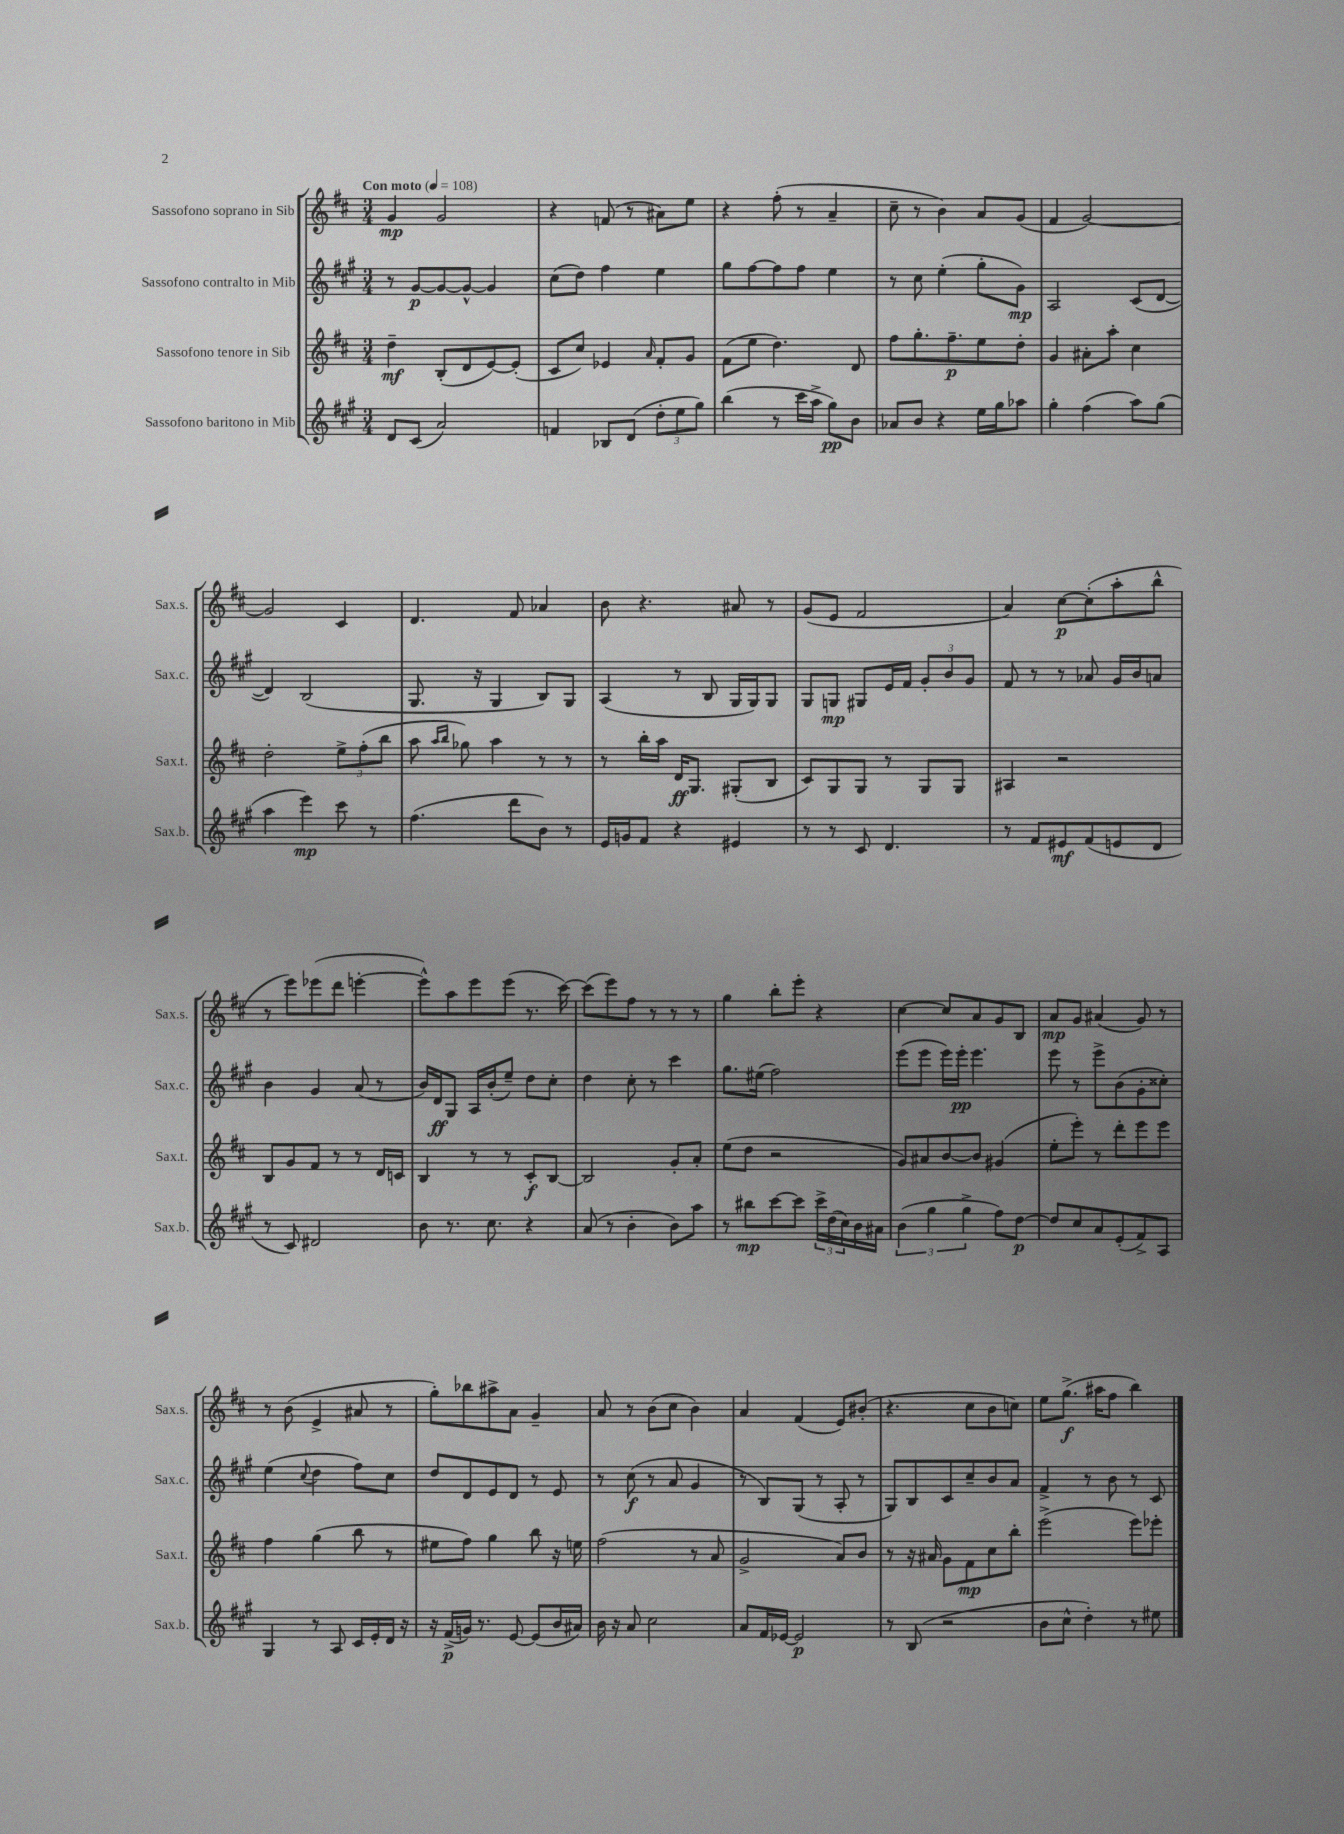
<<
\new StaffGroup <<
\new Staff = "s0" \with { instrumentName = "Sassofono soprano in Sib" shortInstrumentName = "Sax.s." } {
    \clef treble \key d \major \numericTimeSignature \time 3/4 \tempo "Con moto" 4 = 108
    g'4\mp g'2 |
    r4 f'8( r8 ais'8) e''8 |
    r4 fis''8-.( r8 a'4-- |
    cis''8-- r8 b'4) a'8 g'8( |
    fis'4 g'2~) |
    g'2 cis'4 |
    d'4. fis'8 aes'4 |
    b'8 r4. ais'8 r8 |
    g'8( e'8 fis'2 |
    a'4) cis''8~\p cis''8-.( a''8-. b''8-^ |
    r8 e'''8) ees'''8( d'''8 e'''4~-. |
    e'''8-^) a''8 e'''8 e'''8( r8. cis'''16~) |
    cis'''8( e'''8) fis''8 r8 r8 r8 |
    g''4 b''8-. e'''8-. r4 |
    cis''4~ cis''8 a'8 g'8 b8 |
    a'8\mp g'8 ais'4( g'8) r8 |
    r8 b'8( e'4-> ais'8 r8 |
    g''8-.) bes''8 ais''8-> a'8 g'4-- |
    a'8 r8 b'8( cis''8 b'4) |
    a'4 fis'4( e'8) bis'8-.( |
    r4. cis''8 b'8 c''8) |
    e''8 g''8.->\f( ais''16 fis''8 b''4) \bar "|." |
}
\new Staff = "s1" \with { instrumentName = "Sassofono contralto in Mib" shortInstrumentName = "Sax.c." } {
    \clef treble \key a \major \numericTimeSignature \time 3/4
    r8 gis'8~\p gis'8~ gis'8~-^ gis'4 |
    cis''8( d''8) fis''4 e''4 |
    gis''8 fis''8~ fis''8 fis''8 e''4 |
    r8 cis''8 e''4-.( gis''8-. gis'8\mp) |
    a2 cis'8( d'8~ |
    d'4) b2( |
    gis8. r16 gis4 b8) gis8 |
    a4( r8 b8 gis16 gis16) gis8 |
    gis8 g8\mp gis8 e'16 fis'16 \tuplet 3/2 { gis'8-. b'8 gis'8 } |
    fis'8 r8 r8 aes'8 gis'16 b'16 a'8 |
    b'4 gis'4 a'8( r8 |
    b'16) d'16\ff gis8 a16 b'16-.( e''8--) d''8 cis''8-. |
    d''4 cis''8-. r8 cis'''4 |
    gis''8. eis''16( fis''2) |
    e'''8( e'''8 e'''16) e'''16-.\pp e'''4. |
    e'''8 r8 e'''8-> b'8( gis'8-. cisis''8-.) |
    e''4( \appoggiatura { cis''8 } d''4 fis''8) cis''8 |
    d''8 d'8 e'8 d'8 r8 e'8 |
    r8 cis''8\f( r8 a'8 gis'4 |
    r8 b8) gis8( r8 a8-. r8 |
    gis8) b8 cis'8 cis''8-- b'8 a'8 |
    fis'4-> r8 b'8 r8 cis'8 \bar "|." |
}
\new Staff = "s2" \with { instrumentName = "Sassofono tenore in Sib" shortInstrumentName = "Sax.t." } {
    \clef treble \key d \major \numericTimeSignature \time 3/4
    d''4--\mf b8-.( d'8 e'8~) e'8-.( |
    cis'8 cis''8) ees'4 \grace { a'16 } fis'8-. g'8 |
    fis'8( e''8 d''4.) d'8 |
    fis''8 g''8.-. fis''8.--\p e''8 d''8-. |
    g'4 ais'8-. a''8-. cis''4 |
    d''2-. \tuplet 3/2 { e''8-> fis''8-.( b''8 } |
    a''8 \grace { a''16 b''16 } ges''8) a''4 r8 r8 |
    r8 b''16-. a''16 d'16\ff g8. gis8-.( b8 |
    cis'8) g8 g8 r8 g8 g8 |
    ais4 r2 |
    b8 g'8 fis'8 r8 r8 d'16 c'16 |
    b4 r8 r8 cis'8-.\f b8~ |
    b2 g'8-. a'8-. |
    e''8( d''8 r2 |
    g'8) ais'8 b'8~ b'8 gis'4( |
    e''8-. e'''8-.) r8 d'''8-. e'''8 e'''8 |
    fis''4 g''4( b''8 r8 |
    eis''8 fis''8) g''4 b''8 r16 e''16 |
    fis''2( r8 a'8 |
    g'2-> a'8) b'8 |
    r8 r16 ais'16 g'8 fis'8\mp cis''8 b''8-. |
    e'''2->( e'''8) ees'''8-. \bar "|." |
}
\new Staff = "s3" \with { instrumentName = "Sassofono baritono in Mib" shortInstrumentName = "Sax.b." } {
    \clef treble \key a \major \numericTimeSignature \time 3/4
    d'8 cis'8( a'2) |
    f'4 bes8 d'8( \tuplet 3/2 { d''8-. e''8 gis''8) } |
    b''4( r8 cis'''16 a''16-> gis''8\pp) b'8 |
    aes'8 b'8 r4 e''16 gis''16 aes''8 |
    gis''4-. fis''4( a''8) gis''8( |
    a''4 e'''4\mp) cis'''8 r8 |
    fis''4.( d'''8 b'8) r8 |
    e'16 g'16 fis'8 r4 eis'4 |
    r8 r8 cis'8 d'4. |
    r8 fis'8 eis'8\mf fis'8( e'8 d'8 |
    r8 cis'8) dis'2 |
    b'8 r8. cis''8. r4 |
    a'8( r8 b'4-. b'8) a''8 |
    r8 bis''8\mp cis'''8~ cis'''8 \tuplet 3/2 { cis'''16-> d''16( cis''16) } b'16 ais'16 |
    \tuplet 3/2 { b'4( gis''4 gis''4-> } fis''8) d''8~\p |
    d''8 cis''8 a'8 e'8-.( fis'8->) a8 |
    gis4 r8 a8 cis'16 e'16-. d'16 r16 |
    r16 fis'16->\p( g'16) r8. e'8~ e'8( b'16 ais'16) |
    b'16 r16 a'8 cis''2 |
    a'8 fis'16 ees'16~ ees'2\p |
    r8 b8( r2 |
    b'8 cis''8-^ d''4-.) r8 eis''8 \bar "|." |
}
>>
>>
\layout { \context { \Score \remove "Bar_number_engraver" } }
